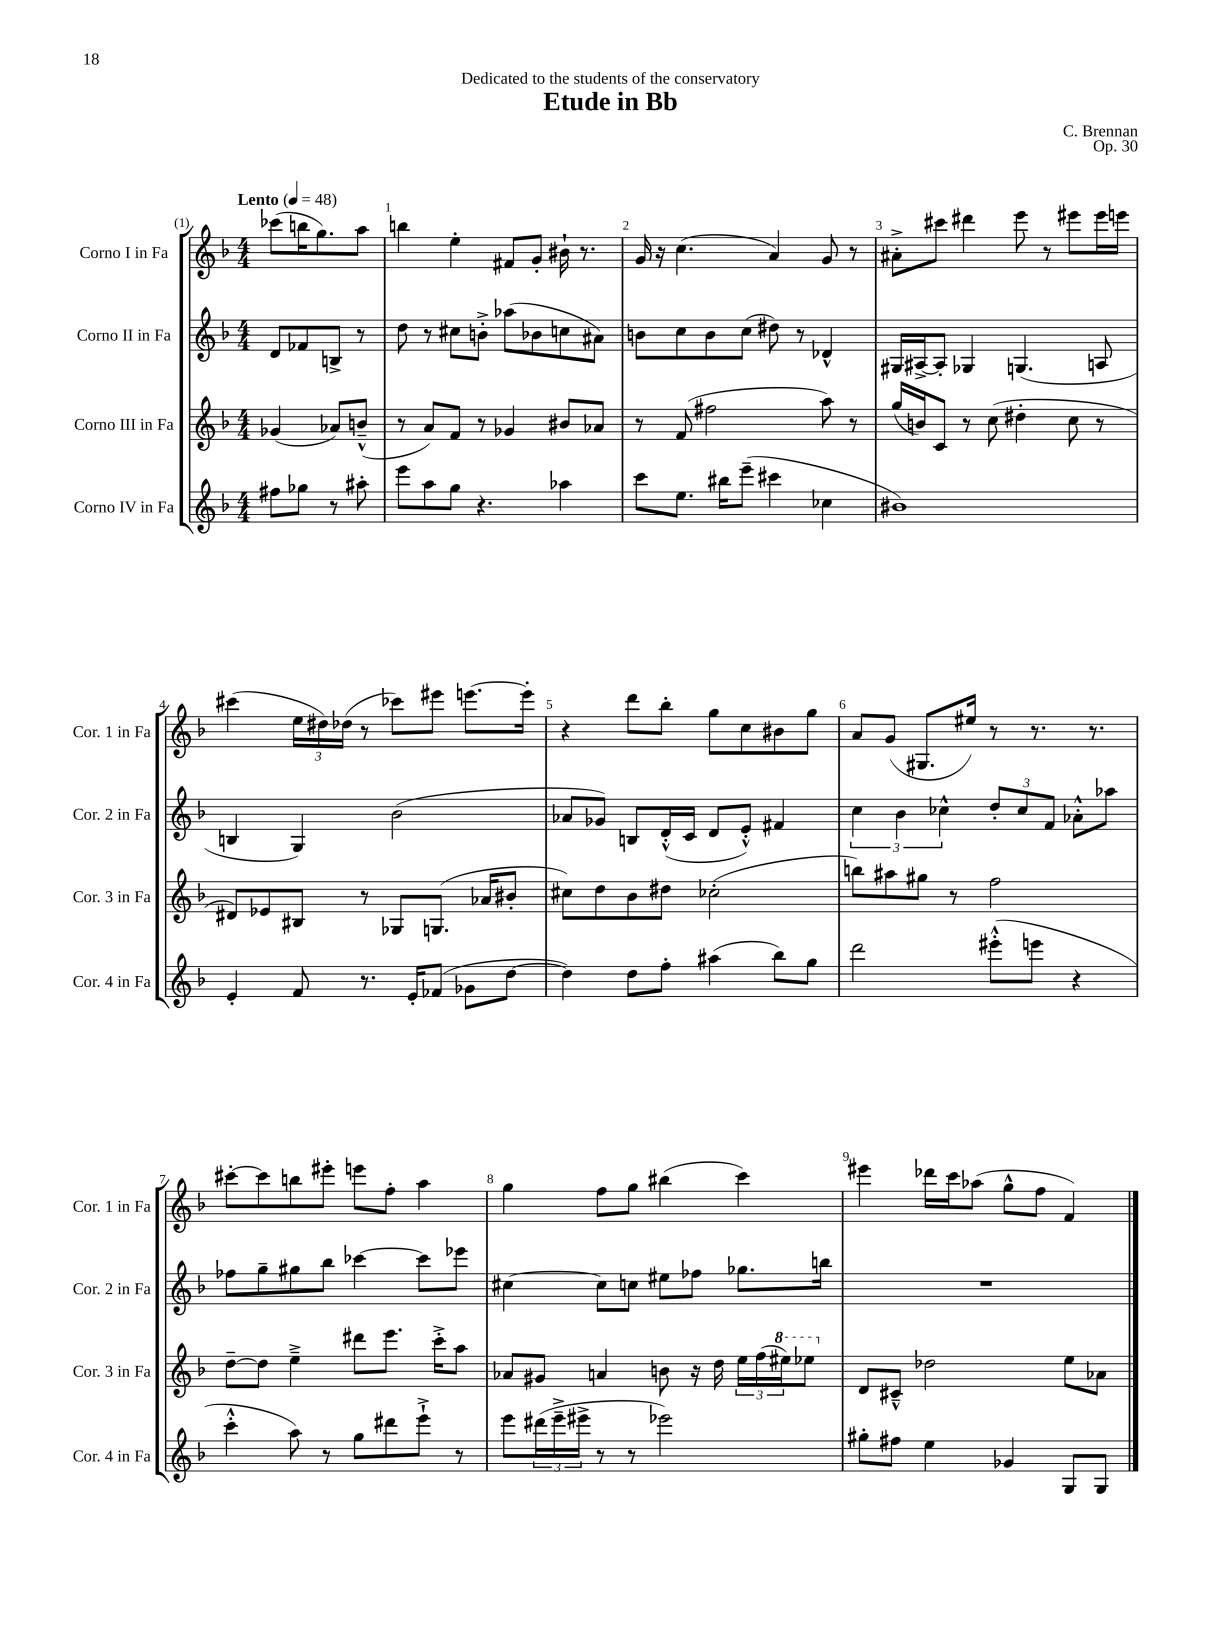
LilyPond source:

\header { title = "Etude in Bb" composer = "C. Brennan" dedication = "Dedicated to the students of the conservatory" opus = "Op. 30" }
<<
\new StaffGroup <<
\new Staff = "s0" \with { instrumentName = "Corno I in Fa" shortInstrumentName = "Cor. 1 in Fa" } {
    \clef treble \key f \major \numericTimeSignature \time 4/4 \partial 2 \tempo "Lento" 4 = 48
    ces'''8( b''16 g''8.) a''8 |
    b''4 e''4-. fis'8 g'8-. bis'16-! r8. |
    g'16 r16 c''4.( a'4) g'8 r8 |
    ais'8-.-> cis'''8 dis'''4 e'''8 r8 eis'''8 eis'''16 e'''16 |
    cis'''4( \tuplet 3/2 { e''16 dis''16) des''16( } r8 ces'''8) eis'''8 e'''8.~ e'''16-. |
    r4 d'''8 bes''8-. g''8 c''8 bis'8 g''8 |
    a'8 g'8( gis8. eis''16) r8 r8. r8. |
    cis'''8~-. cis'''8 b''8 eis'''8-. e'''8 f''8-. a''4 |
    g''4 f''8 g''8 bis''4( c'''4) |
    eis'''4 des'''16 c'''16 aes''8( g''8-^ f''8 f'4) \bar "|." |
}
\new Staff = "s1" \with { instrumentName = "Corno II in Fa" shortInstrumentName = "Cor. 2 in Fa" } {
    \clef treble \key f \major \numericTimeSignature \time 4/4 \partial 2
    d'8 fes'8 b8-> r8 |
    d''8 r8 cis''8 b'8-.-> aes''8( bes'8 c''8 ais'8) |
    b'8 c''8 b'8 c''8( dis''8) r8 des'4-^ |
    gis16 ais16~-> ais8-. ges4 g4.( a8 |
    b4 g4) bes'2( |
    aes'8 ges'8) b8 d'16-.-^( c'16 d'8 e'8-.-^) fis'4 |
    \tuplet 3/2 { c''4 bes'4 ces''4-^ } \tuplet 3/2 { d''8-. ces''8 f'8 } aes'8-.-^ aes''8 |
    fes''8 g''8-- gis''8 bes''8 ces'''4~ ces'''8 ees'''8 |
    cis''4~ cis''8 c''8 eis''8 fes''8 ges''8. b''16 |
    R1 \bar "|." |
}
\new Staff = "s2" \with { instrumentName = "Corno III in Fa" shortInstrumentName = "Cor. 3 in Fa" } {
    \clef treble \key f \major \numericTimeSignature \time 4/4 \partial 2
    ges'4( aes'8) b'8---^( |
    r8 a'8) f'8 r8 ges'4 bis'8 aes'8 |
    r8 f'8( fis''2 a''8) r8 |
    g''16( b'16) c'8 r8 c''8( dis''4-. c''8 r8 |
    dis'8) ees'8 bis8 r8 ges8 g8.( aes'16 bis'8-. |
    cis''8) d''8 bes'8 dis''8 ces''2-.( |
    b''8) ais''8 gis''8 r8 f''2 |
    d''8~-- d''8 e''4---> dis'''8 e'''8. c'''16-.-> a''8 |
    aes'8 gis'8 a'4 b'8 r16 d''16 \tuplet 3/2 { e''16 f''16( \ottava #1 eis'''16) } ees'''8 \ottava #0 |
    d'8 cis'8---^ des''2 e''8 aes'8 \bar "|." |
}
\new Staff = "s3" \with { instrumentName = "Corno IV in Fa" shortInstrumentName = "Cor. 4 in Fa" } {
    \clef treble \key f \major \numericTimeSignature \time 4/4 \partial 2
    fis''8 ges''8 r8 ais''8-. |
    e'''8 a''8 g''8 r4. aes''4 |
    c'''8 e''8. bis''16 e'''8--( cis'''4 ces''4 |
    bis'1) |
    e'4-. f'8 r8. e'16-. fes'8( ges'8 d''8~ |
    d''4) d''8 f''8-. ais''4( bes''8) g''8 |
    d'''2 eis'''8-.-^( e'''8 r4 |
    c'''4-.-^ a''8) r8 g''8 dis'''8 e'''8-!-> r8 |
    e'''8 \tuplet 3/2 { dis'''16( e'''16---> eis'''16-> } r8 r8 ees'''2) |
    gis''8-. fis''8 e''4 ges'4 g8 g8 \bar "|." |
}
>>
>>
\layout { \context { \Score \override BarNumber.break-visibility = ##(#f #t #t) barNumberVisibility = #all-bar-numbers-visible } }
